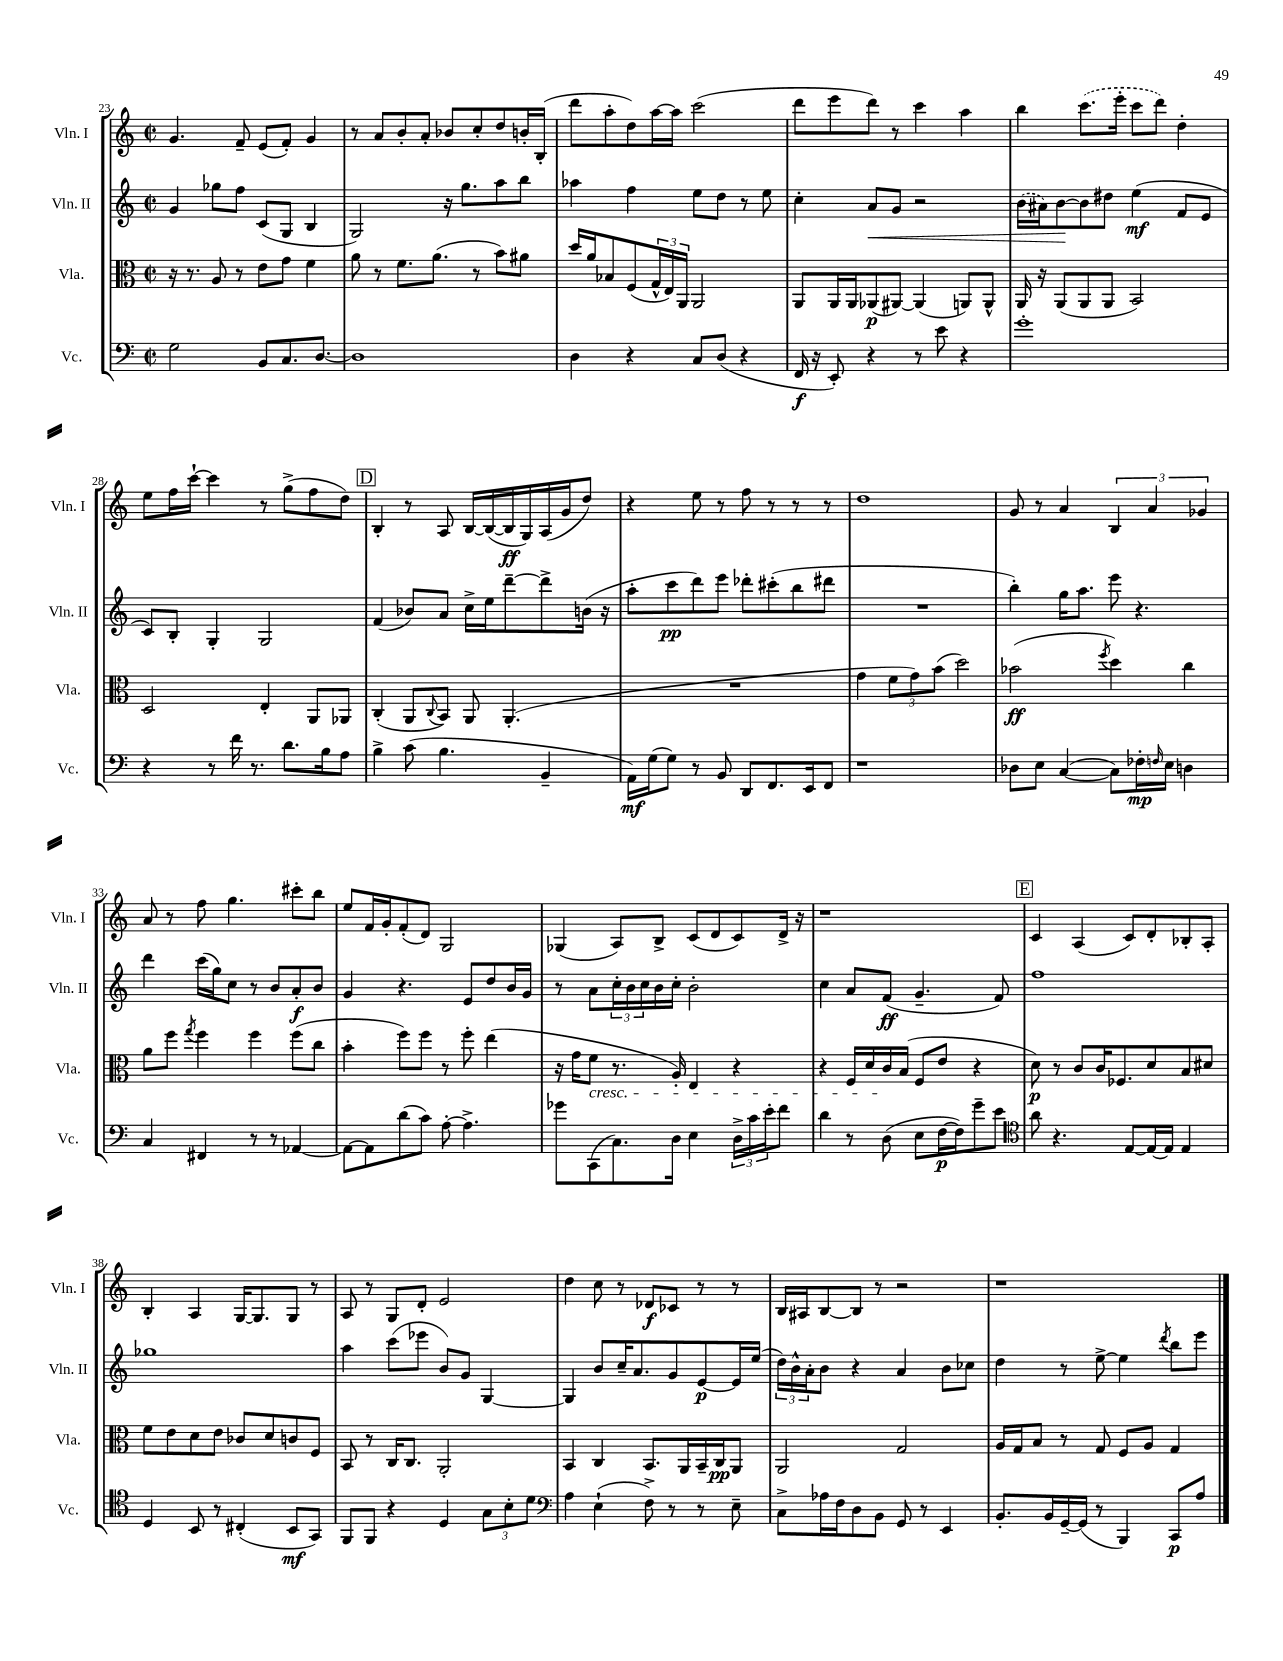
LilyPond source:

<<
\new StaffGroup <<
\new Staff = "s0" \with { instrumentName = "Vln. I" shortInstrumentName = "Vln. I" } {
    \clef treble \key c \major \defaultTimeSignature \time 2/2
    g'4. f'8-- e'8( f'8-.) g'4 |
    r8 a'8 b'8-. a'8-. bes'8 c''8-. d''8 b'16-. b16-.( |
    d'''8 a''8-. d''8) a''16~ a''16 c'''2( |
    d'''8 e'''8 d'''8) r8 c'''4 a''4 |
    b''4 \once \slurDashed c'''8.( e'''16-. c'''8 d'''8) d''4-. |
    e''8 f''16 c'''16~-! c'''4 r8 g''8->( f''8 d''8) |
    \mark \markup { \box "D" } b4-. r8 a8 b16~ b16~( b16\ff g16) a16( g'16 d''8) |
    r4 e''8 r8 f''8 r8 r8 r8 |
    d''1 |
    g'8 r8 a'4 \tuplet 3/2 { b4 a'4 ges'4 } |
    a'8 r8 f''8 g''4. cis'''8-. b''8 |
    e''8 f'16 g'16-. f'8-.( d'8) g2 |
    ges4( a8) b8-> c'8( d'8 c'8) d'16-> r16 |
    r1 |
    \mark \markup { \box "E" } c'4 a4( c'8) d'8-. bes8-. a8-. |
    b4-. a4 g16~ g8. g8 r8 |
    a8 r8 g8 d'8-. e'2 |
    d''4 c''8 r8 des'8\f ces'8 r8 r8 |
    b16 ais16 b8~ b8 r8 r2 |
    r1 \bar "|." |
}
\new Staff = "s1" \with { instrumentName = "Vln. II" shortInstrumentName = "Vln. II" } {
    \clef treble \key c \major \defaultTimeSignature \time 2/2
    g'4 ges''8 f''8 c'8( g8 b4 |
    g2) r16 g''8. a''8 b''8 |
    aes''4 f''4 e''8 d''8 r8 e''8 |
    c''4-. a'8\< g'8 r2 |
    \once \slurDashed b'16( ais'16) b'8~\! b'8 dis''8 e''4\mf( f'8 e'8 |
    c'8) b8-. g4-. g2 |
    \mark \markup { \box "D" } f'4( bes'8) a'8 c''16-> e''16 d'''8~-- d'''8-> b'16( r16 |
    a''8-. c'''8\pp d'''8) e'''8 des'''8-. cis'''8-.( b''8 dis'''8 |
    R1 |
    b''4-.) g''16 a''8. e'''8 r4. |
    d'''4 c'''16( g''16) c''8 r8 b'8 a'8-.\f b'8 |
    g'4 r4. e'8 d''8 b'16 g'16 |
    r8 a'8 \tuplet 3/2 { c''16-. b'16 c''16 } b'16 c''16-. b'2-. |
    c''4 a'8 f'8\ff( g'4.-- f'8) |
    \mark \markup { \box "E" } f''1 |
    ges''1 |
    a''4 c'''8( ees'''8 b'8) g'8 g4~ |
    g4 b'8 c''16-- a'8. g'8 e'8~\p e'16 e''16( |
    \tuplet 3/2 { d''16) b'16-^ a'16-. } b'8 r4 a'4 b'8 ces''8 |
    d''4 r8 e''8~-> e''4 \acciaccatura { d'''8 } b''8 e'''8 \bar "|." |
}
\new Staff = "s2" \with { instrumentName = "Vla." shortInstrumentName = "Vla." } {
    \clef alto \key c \major \defaultTimeSignature \time 2/2
    r16 r8. a8 r8 e'8 g'8 f'4 |
    a'8 r8 f'8. a'8.( r8 b'8) ais'8 |
    d''16 a'16 bes8 f8( \tuplet 3/2 { g16-^ e16) a,16 } a,2 |
    a,8 a,16 a,16 aes,8\p( ais,8~) ais,4( a,8) a,8-^ |
    a,16 r16 a,8( a,8 a,8 b,2) |
    d2 e4-. a,8 aes,8 |
    \mark \markup { \box "D" } c4-.( a,8 \appoggiatura { c8 } b,8) a,8 a,4.-.( |
    R1 |
    g'4 \tuplet 3/2 { f'8 g'8) b'8( } d''2) |
    bes'2\ff( \acciaccatura { f''8 } d''4) c''4 |
    a'8 f''8 \acciaccatura { g''8 } f''4 f''4 f''8( c''8 |
    b'4-. f''8) f''8 r8 f''8-. e''4( |
    r16 g'16 f'8\cresc r8. a16-.) e4 r4 |
    r4 f16 d'16 c'16\! b16( f8 e'8 r4 |
    \mark \markup { \box "E" } d'8\p) r8 c'8 c'16 fes8. d'8 b8 dis'8 |
    f'8 e'8 d'8 e'8 ces'8 d'8 c'8 f8 |
    b,8 r8 c16 c8. a,2-. |
    b,4 c4 b,8. a,16 b,16-- c16\pp a,8 |
    a,2 g2 |
    a16 g16 b8 r8 g8 f8 a8 g4 \bar "|." |
}
\new Staff = "s3" \with { instrumentName = "Vc." shortInstrumentName = "Vc." } {
    \clef bass \key c \major \defaultTimeSignature \time 2/2
    g2 b,8 c8. d8.~ |
    d1 |
    d4 r4 c8 d8( r4 |
    f,16\f r16 e,8-.) r4 r8 e'8 r4 |
    g'1-. |
    r4 r8 f'16 r8. d'8. b16 a8 |
    \mark \markup { \box "D" } b4-> c'8( b4. b,4-- |
    a,16\mf) g16( g8) r8 b,8 d,8 f,8. e,16 f,8 |
    r1 |
    des8 e8 c4~( c8) fes16-.\mp \grace { f16 } e16 d4 |
    c4 fis,4 r8 r8 aes,4~ |
    aes,8~ aes,8 d'8( c'8) a8~-. a4.-> |
    ges'8 c,8( c8.) d16 e4 \tuplet 3/2 { d16-> c'16 e'16-. } f'8 |
    d'4 r8 d8( e8 f16~\p f16) g'8-- e'8 |
    \mark \markup { \box "E" } \clef tenor a'8 r4. e8~ e16~ e16 e4 |
    d4 b,8 r8 cis4-.( b,8\mf g,8) |
    f,8 f,8 r4 d4 \tuplet 3/2 { g8 b8-. d'8 } |
    \clef bass a4 e4-!( f8->) r8 r8 e8-- |
    c8-> aes16 f16 d8 b,8 g,8 r8 e,4 |
    b,8.-. b,16 g,16~-- g,16( r8 b,,4) c,8\p a8 \bar "|." |
}
>>
>>
\layout { \context { \Score currentBarNumber = #23 } }
